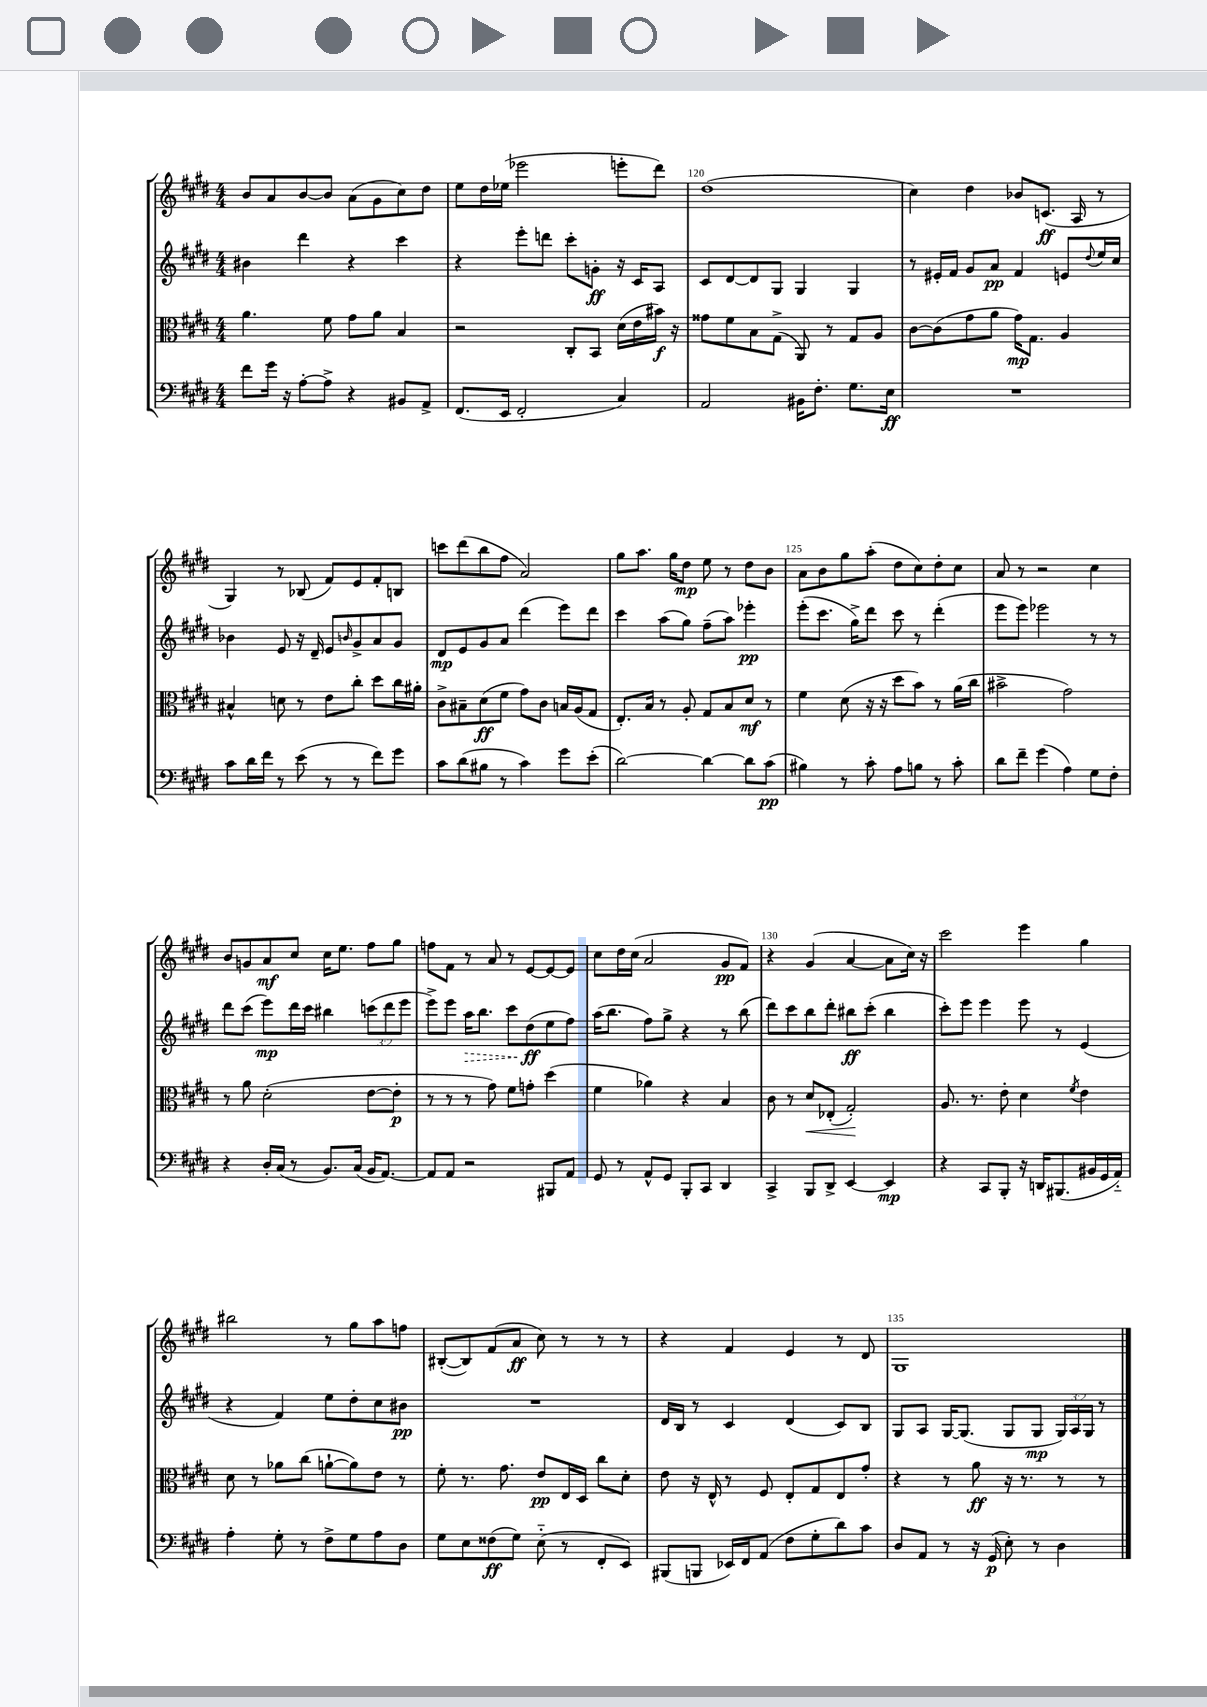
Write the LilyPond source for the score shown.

<<
\new StaffGroup <<
\new Staff = "s0" {
    \clef treble \key e \major \numericTimeSignature \time 4/4
    b'8 a'8 b'8~ b'8 a'8( gis'8 cis''8) dis''8 |
    e''8 dis''16 ees''16( ees'''2 e'''8-. dis'''8) |
    dis''1( |
    cis''4) dis''4 bes'8 c'8.\ff( a16 r8 |
    gis4) r8 bes8( fis'8) e'8 fis'8-. b8 |
    c'''8 dis'''8( b''8 fis''8 a'2) |
    gis''8 a''8. gis''16 dis''8\mp e''8 r8 dis''8 b'8 |
    a'8 b'8 gis''8 a''8-.( dis''8 cis''8) dis''8-. cis''8 |
    a'8 r8 r2 cis''4 |
    b'8 g'8 a'8\mf cis''8 cis''16 e''8. fis''8 gis''8 |
    f''8 fis'8 r8 a'8 r8 e'8~ e'8~ e'8 |
    cis''8 dis''16 cis''16( a'2 gis'8\pp fis'8) |
    r4 gis'4( a'4~ a'8 cis''16) r16 |
    cis'''2 e'''4 gis''4 |
    bis''2 r8 gis''8 a''8 f''8 |
    bis8~-.( bis8) fis'8( a'8\ff cis''8) r8 r8 r8 |
    r4 fis'4 e'4 r8 dis'8 |
    gis1 \bar "|." |
}
\new Staff = "s1" {
    \clef treble \key e \major \numericTimeSignature \time 4/4 \override Staff.TupletNumber.text = #tuplet-number::calc-fraction-text
    bis'4 dis'''4 r4 cis'''4 |
    r4 e'''8-. d'''8 cis'''8-. g'8-.\ff r16 cis'16 a8 |
    cis'8 dis'8~ dis'8 gis8 gis4 gis4 |
    r8 eis'16-. fis'16 gis'8 a'8\pp fis'4 e'8 \appoggiatura { dis''8 } e''16 cis''16 |
    bes'4 e'8 r16 dis'16-- e'8 \grace { b'16 } gis'8-> a'8 gis'8 |
    dis'8\mp e'8 gis'8 a'8 dis'''4( e'''8) dis'''8 |
    cis'''4 a''8( gis''8) fis''8--( a''8) ees'''4-.\pp |
    e'''8-.( cis'''8. gis''16->) dis'''8 cis'''8 r8 dis'''4-.( |
    e'''8 e'''8) ees'''2 r8 r8 |
    dis'''8 cis'''8( e'''8\mp) dis'''16 cis'''16 bis''4 \tuplet 3/2 { c'''8( dis'''8 e'''8 } |
    e'''8->) e'''8 \once \override Hairpin.style = #'dashed-line a''16\> b''8. cis'''8 dis''8\ff\!( e''8 fis''8) |
    a''16( b''8. fis''8) gis''8-> r4 r8 b''8( |
    dis'''8) cis'''8 b''8 dis'''8-. bis''8\ff cis'''8-.( bis''4 |
    cis'''8-.) e'''8 e'''4 e'''8 r8 e'4( |
    r4 fis'4) e''8 dis''8-. cis''8 bis'8\pp |
    R1 |
    dis'16 b16 r8 cis'4 dis'4( cis'8) b8 |
    gis8 a8 gis16~ gis8.( gis8 gis8\mp \tuplet 3/2 { gis16) a16 gis16 } r8 \bar "|." |
}
\new Staff = "s2" {
    \clef alto \key e \major \numericTimeSignature \time 4/4
    a'4. fis'8 gis'8 a'8 b4 |
    r2 cis8-. b,8 dis'16( e'16 bis'16\f) r16 |
    gisis'8 fis'8 b8 gis8->( a,8) r8 gis8 a8 |
    cis'8~ cis'8( gis'8 a'8 gis'16\mp) gis8. a4 |
    bis4-^ d'8 r8 e'8 cis''8-. dis''8 cis''16 ais'16-. |
    cis'8-> bis8-- dis'8\ff( fis'8 gis'8) cis'8 b16 a16( gis8 |
    e8.-.) b16 r8 a8-. gis8 b8 dis'8\mf r8 |
    fis'4 dis'8( r16 r16 dis''8 b'8) r8 a'16( cis''16 |
    bis'2-> gis'2) |
    r8 a'8 dis'2-.( e'8~ e'8-.\p |
    r8 r8 r8 gis'8) fis'8 g'8-. dis''4( |
    fis'4 aes'4) r4 b4 |
    cis'8 r8 dis'8\< ees8-.( gis2-.\!) |
    a8. r8. e'8-. dis'4 \acciaccatura { fis'8 } e'4 |
    dis'8 r8 aes'8 cis''8( a'8~-! a'8) e'8 r8 |
    fis'8-. r8. gis'8. e'8\pp e16 dis16 cis''8 dis'8-. |
    e'8 r16 e16-^ r8 fis8 e8-. gis8 e8 gis'8-. |
    r4 r8 a'8\ff r16 r8. r8 r8 \bar "|." |
}
\new Staff = "s3" {
    \clef bass \key e \major \numericTimeSignature \time 4/4
    fis'8 gis'16 r16 a8~-. a8-> r4 bis,8 a,8-> |
    fis,8.( e,16 fis,2-. cis4) |
    a,2 bis,16 fis8.-. gis8. e16\ff |
    R1 |
    cis'8 dis'16 fis'16 r8 e'8( r8 r8 fis'8) gis'8 |
    cis'8 dis'8( bis8 r8 cis'4) gis'8 e'8-.( |
    dis'2~) dis'4~ dis'8 cis'8\pp( |
    bis4) r8 cis'8-. a8 b8 r8 cis'8-. |
    dis'8 fis'8-- gis'4( a4) gis8 fis8-. |
    r4 dis16-. cis16( r8 b,8.) cis16( b,16 a,8.~) |
    a,8 a,8 r2 bis,,8 a,8 |
    gis,8 r8 a,8-^ gis,8 b,,8-. cis,8 dis,4 |
    cis,4-> b,,8 dis,8-> e,4~ e,4\mp |
    r4 cis,8 b,,8-. r16 d,16 bis,,8.( bis,16 gis,16 a,16-_) |
    a4-. gis8-. r8 fis8-> gis8 a8 dis8 |
    gis8 e8 fisis8\ff( gis8) e8-_( r8 fis,8-. e,8) |
    bis,,8( b,,8 ees,16) fis,16 a,8( fis8 gis8-. dis'8) cis'8 |
    dis8 a,8 r8 r16 gis,16\p( e8-.) r8 dis4 \bar "|." |
}
>>
>>
\layout { \context { \Score currentBarNumber = #118 \override BarNumber.break-visibility = ##(#f #t #t) barNumberVisibility = #(every-nth-bar-number-visible 5) } }
